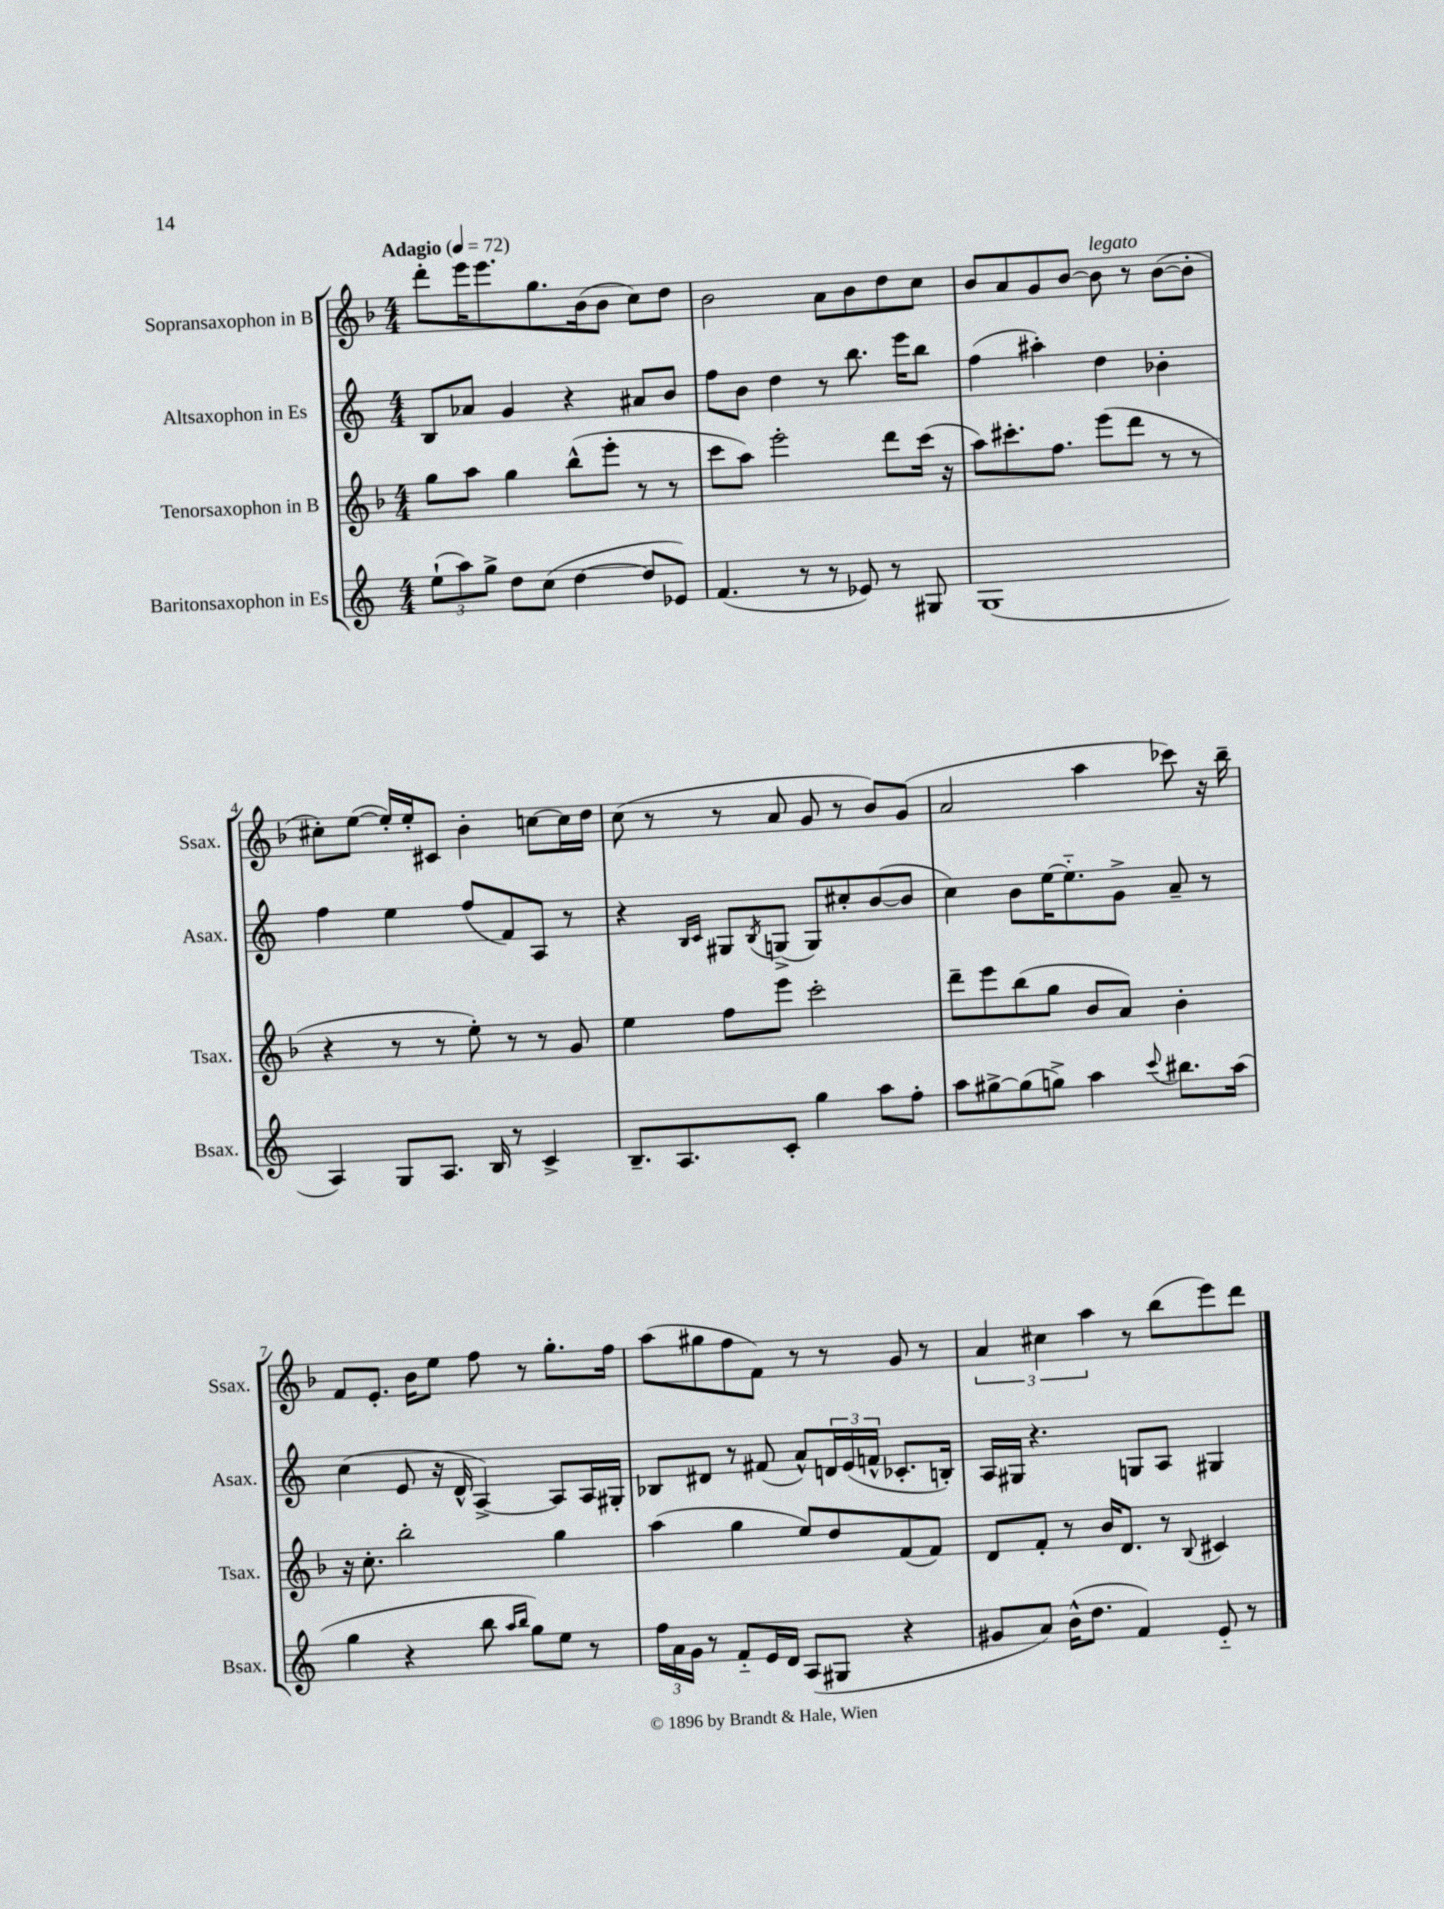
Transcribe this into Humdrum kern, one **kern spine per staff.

**kern	**kern	**kern	**kern
*part4	*part3	*part2	*part1
*staff4	*staff3	*staff2	*staff1
*I"Baritonsaxophon in Es	*I"Tenorsaxophon in B	*I"Altsaxophon in Es	*I"Sopransaxophon in B
*I'Bsax.	*I'Tsax.	*I'Asax.	*I'Ssax.
*clefG2	*clefG2	*clefG2	*clefG2
*k[]	*k[b-]	*k[]	*k[b-]
*M4/4	*M4/4	*M4/4	*M4/4
*MM72	*MM72	*MM72	*MM72
=1	=1	=1	=1
!	!	!	!LO:TX:a:B:t=Adagio
(12ee`\L	8gg\L	8B/L	8ddd'\L
12aa\)	.	.	.
.	8aa\J	8a-X/J	16eee\K
12gg^\J	.	.	.
.	.	.	8.eee\
8dd\L	4gg\	4g/	.
(8cc\J	.	.	8.gg\
[4dd\	(8bb-^^\L	4r	.
.	.	.	(16b-\k
.	8eee'\J	.	8b-\J
8dd/L]	8r	8a#X/L	8cc\L)
8e-X/J)	8r	8b/J	8dd\J
=2	=2	=2	=2
(4.f/	8ccc\L	8ff\L	2b-\
.	8aa\J)	8b\J	.
.	2eee'\	4dd\	.
8r	.	.	.
8r	.	8r	8a\L
8e-X/)	.	8.bb\	8b-\
8r	8ddd\L	.	8dd\
.	.	16eee\KL	.
8G#X/	(16ccc\Jk	8bb\J	8cc\J
.	16r	.	.
=3	=3	=3	=3
(1G	8aa\L)	(4ff\	8b-/L
.	8.ccc#X'\	.	8a/
.	.	4aa#X'\)	8g/
.	8.ff\J	.	.
.	.	.	[8b-/J
!	!	!	!LO:TX:a:i:t=legato
.	(8eee\L	4dd\	8b-\]
.	8ddd\J	.	8r
.	8r	4b-X'\	([8b-\L
.	8r	.	8b-'\J]
!!LO:LB:g=z
=4	=4	=4	=4
4A/)	4r	4ff\	8cc#X'\L)
.	.	.	([8ee\J
8G/L	8r	4ee\	16ee'/LL])
.	.	.	16ee'/J
8.A/J	8r	.	8c#X/J
.	8ee'\)	(8ff/L	4b-'\
16B/	.	.	.
8r	8r	8f/)	.
4c^/	8r	8A/J	[8ccn\L
.	8g/	8r	16cc\L]
.	.	.	16dd\JJ
=5	=5	=5	=5
8.B~/L	4ee\	4r	(8cc\
.	.	.	8r
8.A/	.	.	.
.	.	16qqB/LL	.
.	.	16qqc/JJ	.
.	8ff\L	8G#X/L	8r
.	.	8qB/	.
8c'/J	8eee\J	(8Gn^/J	8a/
4gg\	2ccc'\	8G/L)	8g/
.	.	8cc#X'/	8r
8aa\L	.	([8b/	8b-/L)
8ff'\J	.	8b/J]	(8g/J
=6	=6	=6	=6
8aa\L	8ddd~\L	4cc\)	2a/
[8gg#X^\	8eee\	.	.
(8gg#\]	(8bb-\	8b\L	.
8ggn^\J)	8gg\J	[16ee\K	.
.	.	8.ee\]	.
4aa\	8b-/L	.	4aa\
.	8a/J)	8g^\J	.
8qqccc/	.	.	.
8.bb#X\L	4b-'\	8a~/	8ccc-X\)
.	.	8r	16r
(16aa\Jk	.	.	16bb-~\
!!LO:LB:g=z
=7	=7	=7	=7
4gg\	16r	(4cc\	8f/L
.	8.cc'\	.	.
.	.	.	8.e'/J
4r	2bb-'\	8e/	.
.	.	.	16b-\KL
.	.	16r	8ee\J
.	.	16d^^/	.
8bb\	.	[4A^/)	8ff\
16qqaa/LL	.	.	.
16qqbb/JJ	.	.	.
8gg\L)	.	.	8r
8ee\J	4gg\	8A/L]	8.gg'\L
8r	.	16A/L	.
.	.	16G#X'/JJ	16ff\Jk
=8	=8	=8	=8
24ff\LL	(4aa\	8B-X/L	(8aa\L
24a\	.	.	.
24g\JJ	.	.	.
8r	.	8d#X/J	8gg#X\
8f/L	4gg\	8r	8ff\
16e/L	.	(8f#X/	8f\J)
16d/JJ	.	.	.
(8A/L	8ee/L)	8a^^/L)	8r
8G#X/J	8dd/	24dn/L	8r
.	.	(24e/	.
.	.	24fn^^/JJ	.
4r	(8f/	8.c-X'/L	8g/
.	8f/J)	.	8r
.	.	16Bn'/Jk)	.
=9	=9	=9	=9
8g#X/L	8d/L	16A/LL	6a/
.	.	16G#X/JJ	.
8a/J)	8f'/J	4.r	.
.	.	.	6cc#X\
(16b^^\KL	8r	.	.
8.dd\J	.	.	.
.	.	.	6aa\
.	16b-/KL	.	.
.	8.d/J	.	.
4f/)	.	8Gn/L	8r
.	8r	8A/J	(8bb-\L
.	8qqB-/	.	.
8e/	4c#X/	4G#X/	8eee\)
8r	.	.	8ddd\J
==	==	==	==
*-	*-	*-	*-
